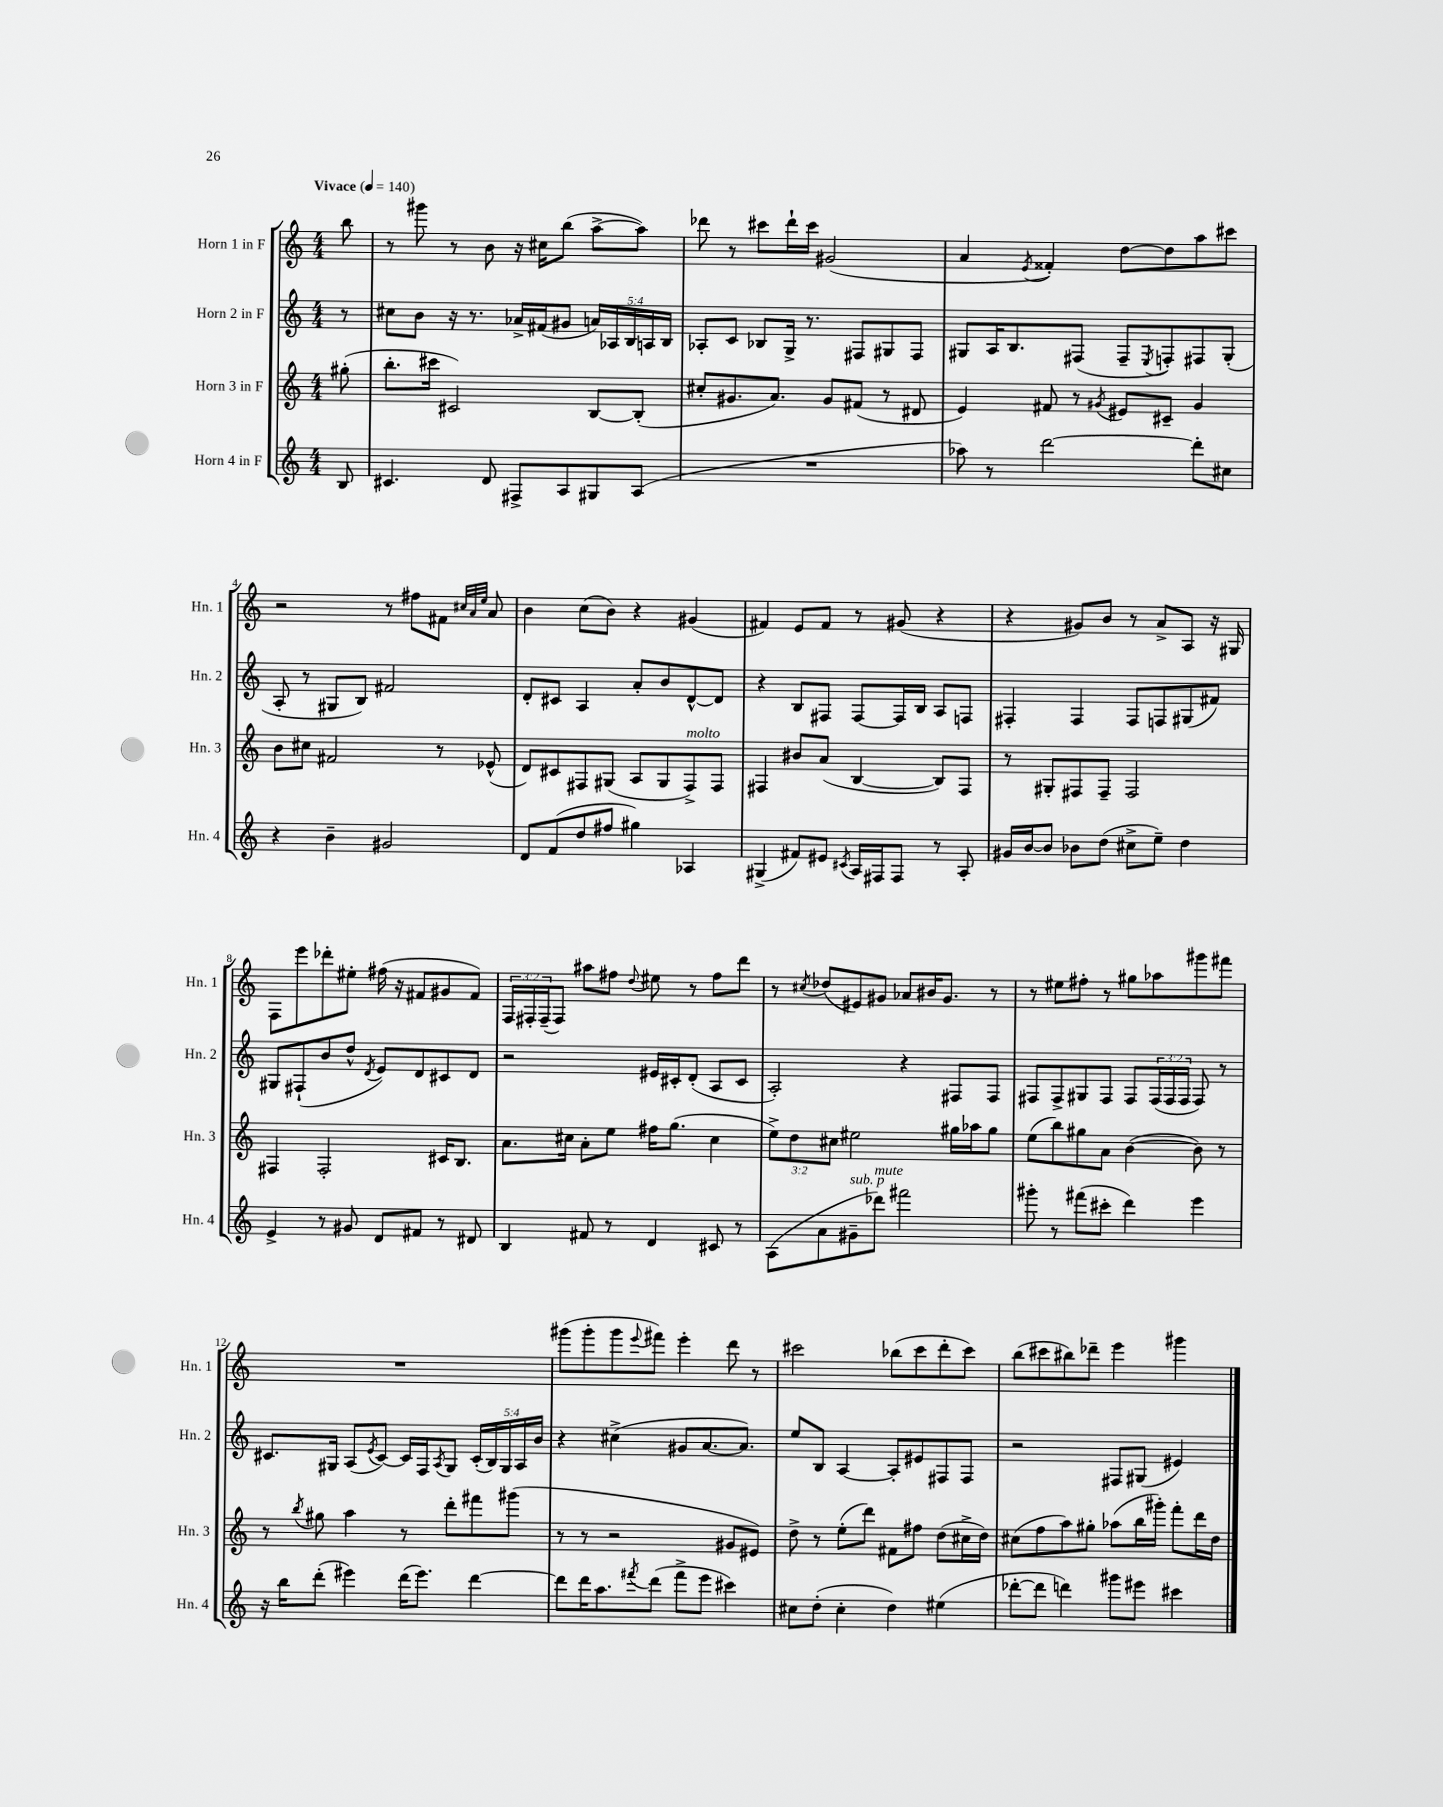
<<
\new StaffGroup <<
\new Staff = "s0" \with { instrumentName = "Horn 1 in F" shortInstrumentName = "Hn. 1" } {
    \clef treble \key c \major \numericTimeSignature \time 4/4 \override Staff.TupletNumber.text = #tuplet-number::calc-fraction-text \partial 8 \tempo "Vivace" 4 = 140
    b''8 |
    r8 gis'''8 r8 b'8 r16 cis''16 b''8( a''8~-> a''8) |
    des'''8 r8 cis'''8 des'''16-! cis'''16 gis'2( |
    a'4 \acciaccatura { e'8 } fisis'4-.) d''8~ d''8 a''8 cis'''8 |
    r2 r8 fis''8 fis'8 \grace { cis''32 a'32 e''32 } a'8 |
    b'4 c''8( b'8) r4 gis'4( |
    fis'4) e'8 fis'8 r8 gis'8( r4 |
    r4 gis'8) b'8 r8 a'8-> a8 r16 gis16 |
    f8 e'''8 des'''8-. eis''8-. fis''16( r16 fis'8 gis'8 fis'8) |
    \tuplet 3/2 { f16 fis16-. fis16--( } fis8) ais''8 fis''8 \appoggiatura { d''8 } eis''8 r8 fis''8 d'''8 |
    r8 \acciaccatura { cis''8 } des''8( eis'8) gis'8 aes'8 bis'16 gis'8. r8 |
    r8 eis''8 fis''8-. r8 gis''8 aes''8 gis'''8 fis'''8 |
    R1 |
    gis'''8( gis'''8-. gis'''8 \appoggiatura { e'''8 } fis'''8) e'''4-. d'''8 r8 |
    cis'''2 bes''8( cis'''8 d'''8-. cis'''8) |
    b''8( cis'''8 bis''8) des'''8-- e'''4 gis'''4 \bar "|." |
}
\new Staff = "s1" \with { instrumentName = "Horn 2 in F" shortInstrumentName = "Hn. 2" } {
    \clef treble \key c \major \numericTimeSignature \time 4/4 \override Staff.TupletNumber.text = #tuplet-number::calc-fraction-text \partial 8
    r8 |
    cis''8 b'8 r16 r8. aes'16-> fis'16( gis'8 \tuplet 5/4 { a'16) aes16 b16 a16 b16 } |
    aes8-. c'8 bes8 g16-> r8. fis8 gis8 fis8 |
    gis8 a16 b8. fis8( fis8-- \acciaccatura { e8 } f8-.) fis8 gis8-.( |
    a8-. r8 gis8 b8) fis'2 |
    d'8-. cis'8 a4 a'8-. b'8 d'8~-^ d'8 |
    r4 b8 fis8 fis8~ fis16 b16 a8 f8 |
    fis4-. fis4 fis8 f8 gis8( fis'8) |
    gis8 fis8-!( b'8 d''8-^ \acciaccatura { d'8 } e'8) d'8 cis'8 d'8 |
    r2 eis'16 cis'16-. d'8-.( a8 cis'8 |
    a2-.) r4 fis8 fis8 |
    fis8 fis8-> gis8 fis8 fis8 \tuplet 3/2 { fis16( fis16 fis16 } fis8) r8 |
    cis'8. gis16 a8( \acciaccatura { e'8 } cis'8~) cis'16 f16 \acciaccatura { a8 } gis8 \tuplet 5/4 { cis'16-.( b16) gis16 a16 b'16 } |
    r4 cis''4->( gis'8 a'8.~ a'8.) |
    e''8 b8 a4~ a8-. eis'8 fis8 fis8 |
    r2 fis8 gis8( eis'4) \bar "|." |
}
\new Staff = "s2" \with { instrumentName = "Horn 3 in F" shortInstrumentName = "Hn. 3" } {
    \clef treble \key c \major \numericTimeSignature \time 4/4 \override Staff.TupletNumber.text = #tuplet-number::calc-fraction-text \partial 8
    gis''8-.( |
    b''8.-. cis'''16 cis'2) b8~ b8-.( |
    cis''8-. gis'8. a'8.) gis'8 fis'8( r8 dis'8 |
    e'4) fis'8 r8 \acciaccatura { gis'8 } eis'8 cis'8-- gis'4 |
    b'8 cis''8 fis'2 r8 ees'8-^( |
    d'8) cis'8 fis8 gis8( a8 gis8 fis8->^\markup { \italic "molto" }) fis8 |
    fis4 bis'8 a'8( b4~ b8) fis8 |
    r8 gis8-. fis8 fis8-- fis2 |
    fis4 fis2-. cis'16 b8. |
    a'8. cis''16 a'8-. e''8 fis''16 g''8.( cis''4 |
    \tuplet 3/2 { e''8->) d''8 cis''8 } eis''2 gis''16 aes''16 gis''8 |
    e''8( b''8) gis''8 a'8 b'4~( b'8) r8 |
    r8 \acciaccatura { b''8 } gis''8 a''4 r8 d'''8-. fis'''8 gis'''8( |
    r8 r8 r2 gis'8 eis'8) |
    d''8-> r8 e''8-.( d'''8) fis'8 fis''8 d''8( cis''16-> d''16) |
    cis''8( f''8 a''8) gis''8-. aes''8( b''16 gis'''16-.) f'''8-. d'''16 d''16 \bar "|." |
}
\new Staff = "s3" \with { instrumentName = "Horn 4 in F" shortInstrumentName = "Hn. 4" } {
    \clef treble \key c \major \numericTimeSignature \time 4/4 \partial 8
    b8 |
    cis'4. d'8 fis8-> a8 gis8 a8( |
    R1 |
    aes''8) r8 d'''2~ d'''8-. cis''8 |
    r4 b'4-- gis'2 |
    d'8 f'8( d''8 fis''8 gis''4) aes4 |
    gis4->( fis'8) eis'8 \acciaccatura { cis'8 } a16 fis16 fis8 r8 a8-. |
    gis'16 b'16~ b'8 bes'8 d''8( cis''8-> e''8--) d''4 |
    e'4-> r8 gis'8 d'8 fis'8 r8 dis'8 |
    b4 fis'8 r8 d'4 cis'8 r8 |
    a8( a'8 gis'8--^\markup { \italic "sub. p" } des'''8^\markup { \italic "mute" }) fis'''2 |
    gis'''8-. r8 fis'''8( cis'''8-. d'''4) e'''4 |
    r16 b''16 d'''8-.( eis'''4) d'''16( eis'''8.) d'''4~ |
    d'''8 d'''16 a''8. \acciaccatura { fis'''8 } d'''8( fis'''8-> e'''8 cis'''4) |
    cis''8 d''8-.( cis''4-. d''4) eis''4( |
    des'''8~-. des'''8 d'''4) gis'''8 eis'''8 cis'''4 \bar "|." |
}
>>
>>
